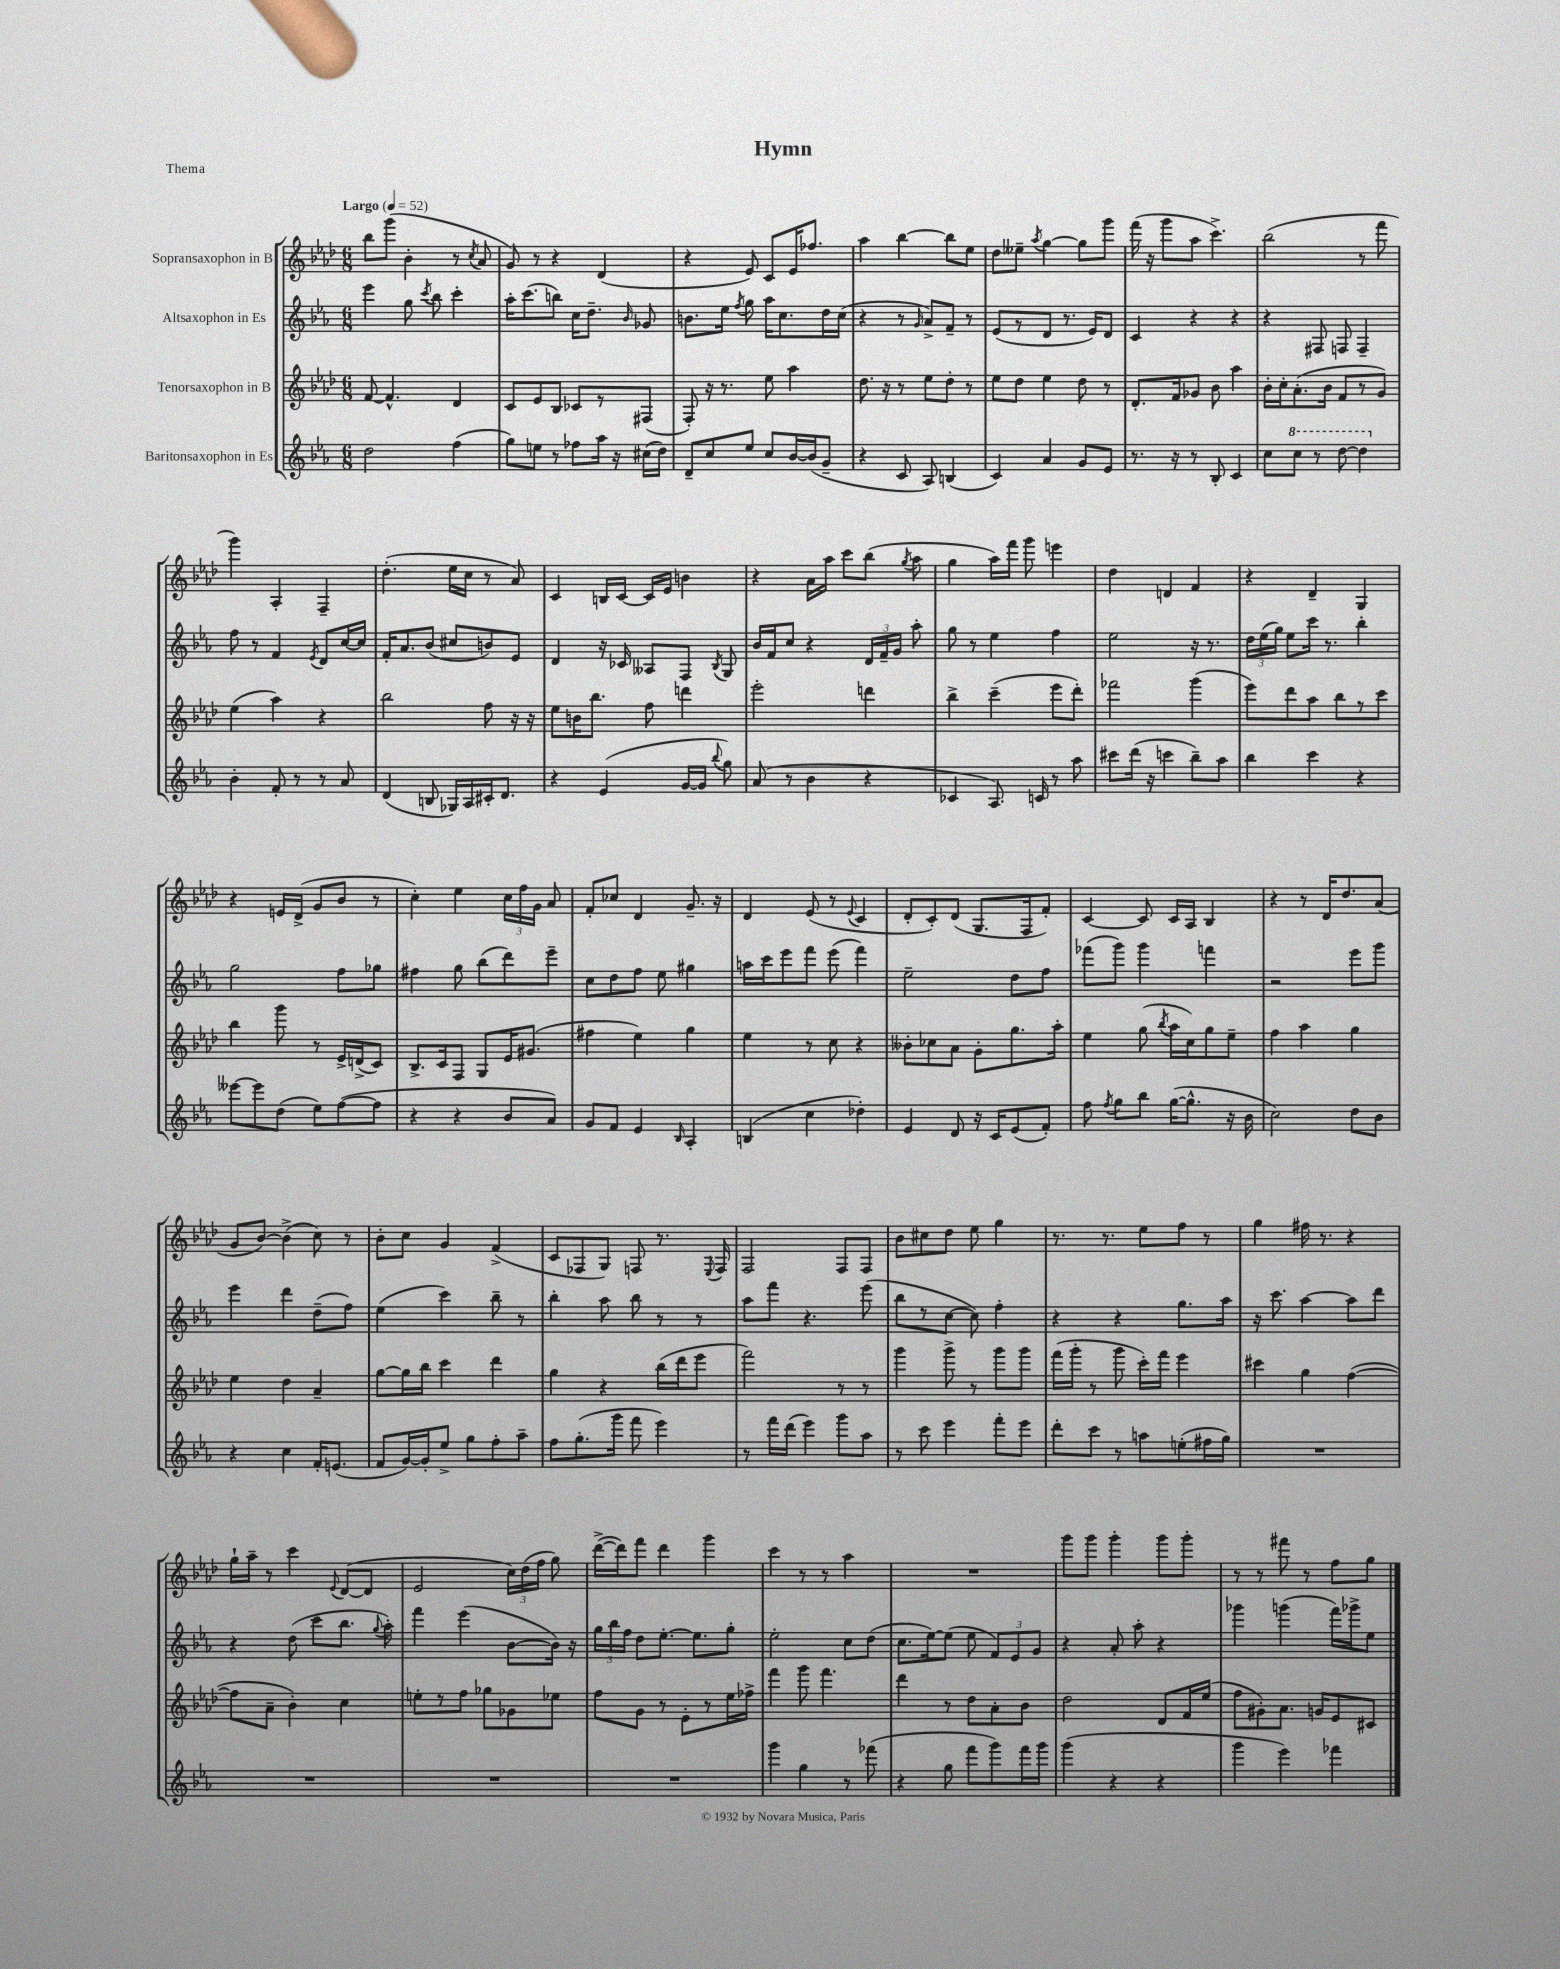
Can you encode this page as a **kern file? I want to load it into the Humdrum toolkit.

**kern	**kern	**kern	**kern
*part4	*part3	*part2	*part1
*staff4	*staff3	*staff2	*staff1
*I"Baritonsaxophon in Es	*I"Tenorsaxophon in B	*I"Altsaxophon in Es	*I"Sopransaxophon in B
*clefG2	*clefG2	*clefG2	*clefG2
*k[b-e-a-]	*k[b-e-a-d-]	*k[b-e-a-]	*k[b-e-a-d-]
*M6/8	*M6/8	*M6/8	*M6/8
*MM52	*MM52	*MM52	*MM52
=1	=1	=1	=1
!	!	!	!LO:TX:a:B:t=Largo
2dd\	[8f/	4eee-\	8bb-\L
.	4.f^^/]	.	(8ggg\J
.	.	8gg\	4b-'\
.	.	8qccc/	.
.	.	8bb-\	.
(4ff\	4d-/	4ccc'\	8r
.	.	.	8qcc/
.	.	.	8a-/
=2	=2	=2	=2
8gg\L)	8c/L	16aa-'\KL	8g/)
.	.	(8.ccc\	.
8een\J	8e-/	.	8r
8r	8B-/J	8bbn\J)	4r
8ff-X\L	8c-X/L	16cc\KL	.
.	.	8.dd~\J	.
16aa-\Jk	8r	.	(4d-/
16r	.	.	.
.	.	16qqb-/	.
(16cc#X\LL	(8F#X/J	8g-X/	.
16dd\JJ)	.	.	.
=3	=3	=3	=3
8d~/L	8F'/)	8.bn\L	4r
8cc/	16r	.	.
.	8.r	16ee-\Jk	.
.	.	8qff/	.
8ee-/J	.	8gg\	8e-/)
8cc/L	8ee-\	16aa-\KL	8c/L
.	.	8.cc\	.
[16b-/L	4aa-\	.	16e-/K
(16b-/J]	.	.	8.ff-X/J
8g~/J	.	16dd\L	.
.	.	(16cc\JJ	.
=4	=4	=4	=4
4r	8.dd-\	4r	4aa-\
.	16r	.	.
8c/	8r	8r	[4bb-\
.	.	16qqg/	.
8A-/)	8ee-\L	8a-^/L)	.
(4Bn/	8dd-'\J	8f~/J	8bb-\L]
.	8r	8r	8ee-\J
=5	=5	=5	=5
4c/)	8ee-\L	(8e-/L	8dd-\L
.	8dd-\J	8r	8ee--X~\J
.	.	.	8qaa-/
4a-/	4ee-\	8d/J	[4gg\
.	.	8.r	.
8g/L	8dd-\	.	8gg\L]
.	.	16e-/KL)	.
8e-/J	8r	8d/J	8ggg\J
=6	=6	=6	=6
8.r	8.d-'/L	4c/	(16fff\
.	.	.	16r
.	.	.	8ggg\L
16r	16f/k	.	.
8r	8g-X/J	4r	8aa-\J
8B-'/	8b-\	.	4.ccc^\)
4c/	4aa-\	4r	.
=7	=7	=7	=7
8cc\L	16b-'\LL	4r	(2bb-\
.	16cc'\J	.	.
*8va	*	*	*
8ccc\J	(8.a-'\	.	.
8r	.	8F#X/	.
.	16b-\Jk	.	.
[8ddd\	8f/L	8Fn/	.
4ddd\]	8r	4F~/	8r
.	8g/J)	.	8fff\
!!LO:LB:g=z
=8	=8	=8	=8
*X8va	*	*	*
4b-'\	(4ee-\	8ff\	4ggg\)
.	.	8r	.
8f'/	4aa-\)	4f/	4A-'/
8r	.	.	.
.	.	8qe-/	.
8r	4r	8d/L	4F~/
8a-/	.	[16cc/L	.
.	.	16cc/JJ]	.
=9	=9	=9	=9
(4d/	2bb-\	16f'/KL	(4.dd-'\
.	.	8.a-/	.
8Bn/	.	(8b-/J	.
16G-X/LL)	.	8cc#X/L	16ee-\LL
16A-/	.	.	16cc\JJ
16c#X'/J	8ff\	8bn/)	8r
8.d/J	.	.	.
.	16r	8e-/J	8a-/)
.	16r	.	.
=10	=10	=10	=10
4r	8ee-\L	4d/	4c/
.	16bn\K	.	.
.	8.bb-\J	.	.
(4e-/	.	16r	16Bn/LL
.	.	16c-X/	[16c/JJ
.	8ff\	8A--X/L	16c/LL]
.	.	.	16e-/JJ
[16g/LL	4dddn\	8F/J	4bn\
16g/JJ]	.	.	.
8qqbb-/	.	8qB-/	.
8gg\)	.	8G/	.
=11	=11	=11	=11
(8a-/	2eee-'\	16b-/LL	4r
.	.	16f/J	.
8r	.	8cc/J	.
4b-\	.	4r	16a-\LL
.	.	.	16aa-\JJ
.	.	.	8ccc\L
4r	4dddn\	24d/LL	(8bb-\J
.	.	24f~/	.
.	.	24g/JJ	.
.	.	.	8qgg/
.	.	8aa-'\	8aa-\
=12	=12	=12	=12
4c-X/	4bb-^\	8gg\	4gg\
.	.	8r	.
8.A-/)	(4ccc~\	4ee-\	16aa-\LL)
.	.	.	16fff\JJ
.	.	.	8ggg\
16cn/	.	.	.
8r	8eee-\L	4ff\	4eeen\
8aa-\	8ddd-'\J)	.	.
=13	=13	=13	=13
8ccc#X\L	2fff-X\	2ee-\	4dd-\
(16ddd\Jk	.	.	.
16r	.	.	.
4cccn\	.	.	4dn/
8bb-~\L)	(4ggg\	16r	4f/
.	.	8.r	.
8aa-\J	.	.	.
=14	=14	=14	=14
4bb-\	8eee-\L)	24dd\LL	4r
.	.	(24ee-\	.
.	.	24gg\JJ)	.
.	8ddd-\	8ee-\L	.
4ccc\	8aa-\J	16ccc\Jk	4d-~/
.	.	8.r	.
.	8bb-\L	.	.
4r	8r	4bb-'\	4G/
.	8ccc\J	.	.
!!LO:LB:g=z
=15	=15	=15	=15
[8eee--X\L	4bb-\	2gg\	4r
8eee--\]	.	.	.
(8dd\J	8ggg\	.	16en/LL
.	.	.	(16d-^/JJ
8ee-\L)	8r	.	8g/L
([8ff\	16e-^/LL	8ff\L	8b-/J
.	(16dn^/J	.	.
8ff\J]	8c/J)	8gg-X\J	8r
=16	=16	=16	=16
4r	8.B-^/L	4ff#X\	4cc'\)
.	16c/k	.	.
4r	8F/J	8gg\	4ee-\
.	8G/L	(8bb-\L	.
8b-/L	16e-/K	8ddd\)	24cc\LL
.	.	.	24ff\
.	(8.g#X/J	.	.
.	.	.	24g\JJ
8a-/J)	.	8eee-~\J	8a-/
=17	=17	=17	=17
8g/L	4ff#X\	8cc\L	8f'/L
8f/J	.	8dd\	8cc-X/J
4e-/	4ee-\)	8ff\J	4d-/
.	.	8ee-\	.
16qqB-/	.	.	.
4A-'/	4gg\	4gg#X\	8.g~/
.	.	.	16r
=18	=18	=18	=18
(4Bn/	4ee-\	16aan\LL	4d-/
.	.	16ccc\J	.
.	.	8eee-\	.
4cc\	8r	8fff\J	(8e-/
.	8cc\	(8eee-\	8r
.	.	.	8qqe-/
4dd-X'\)	4r	4fff\)	4c/
=19	=19	=19	=19
4e-/	8b--X'\L	2ee-~\	8d-'/L
.	8cc-X\	.	8c'/)
8d/	8a-\J	.	(8d-/J
16r	8g'\L	.	8.G/L
16c/KL	.	.	.
(8e-/	8.gg\	8dd\L	.
.	.	.	16F/k
8f'/J)	.	8ff\J	8f'/J)
.	16aa-'\Jk	.	.
=20	=20	=20	=20
8ff\	4ee-\	(8fff-X\L	[4c/
8qff/	.	.	.
8gg\L	.	8ggg\J)	.
8bb-\J	(8gg\	4ggg\	8c/]
.	8qbb-/	.	.
([16gg\KL	16aa-\LL	.	16c/LL
8.gg^^\J]	16cc\J)	.	16A-/JJ
.	8gg\	4fffn\	4B-/
16r	8ee-~\J	.	.
16b-\	.	.	.
=21	=21	=21	=21
2cc\)	4ff\	2r	4r
.	4aa-\	.	8r
.	.	.	16d-/KL
.	.	.	8.dd-/
8dd\L	4gg\	8eee-\L	.
8b-\J	.	8ggg\J	(8a-/J
!!LO:LB:g=z
=22	=22	=22	=22
4r	4ee-\	4eee-\	8g/L
.	.	.	[8b-/J)
4cc\	4dd-\	4ddd\	(4b-^\]
16f'/KL	4a-~/	(8dd~\L	8cc\)
(8.en/J	.	.	.
.	.	8ff\J)	8r
=23	=23	=23	=23
8f/L	[8gg\L	(4ee-\	8b-'\L
[16g/L)	16gg\L]	.	8cc\J
16g'/J]	16bb-\JJ	.	.
8ee-^/J	4ccc\	4ccc\)	4g/
8gg\L	.	.	.
8ff'\	4ddd-\	8bb-~\	(4f^/
8aa-~\J	.	8r	.
=24	=24	=24	=24
8ff\L	4gg\	4bb-'\	8c/L
(8.gg'\	.	.	8F-X/
.	4r	8aa-\	8G/J)
16ggg\Jk	.	.	.
8fff\	.	8bb-\	8Fn/
4eee-\)	(16bb-\LL	8r	8.r
.	16ddd-\J	.	.
.	8eee-\J	8r	.
.	.	.	8qqE-/
.	.	.	16F/
=25	=25	=25	=25
8r	2fff\)	8aa-\L	2F/
16fff\LL	.	8fff\J	.
(16ddd\JJ	.	.	.
4eee-\)	.	4.r	.
8ggg\L	8r	.	8F/L
8aa-\J	8r	(8eee-\	8F/J
=26	=26	=26	=26
8r	4ggg\	8bb-\L	8b-\L
8ccc\	.	8r	8cc#X\
4eee-\	8ggg^\	[8cc\J	8dd-\J
.	8r	8cc\])	8ee-\
8fff'\L	8ggg\L	4ff'\	4gg\
8eee-\J	8ggg\J	.	.
=27	=27	=27	=27
8ddd'\L	(16fff\LL	4r	8.r
.	16ggg'\JJ	.	.
8ccc\J	8r	.	.
.	.	.	8.r
8r	8ggg\	4r	.
8aan\L	16ccc'\LL)	.	8ee-\L
.	16fff\JJ	.	.
(8een'\	4eee-\	8.gg\L	8ff\J
16ff#X\L	.	.	8r
16gg\JJ)	.	16aa-\Jk	.
=28	=28	=28	=28
2.r	4ccc#X\	16r	4gg\
.	.	8.ccc\	.
.	4gg\	[4aa-\	16ff#X\
.	.	.	8.r
.	([4ff\	8aa-\L]	4r
.	.	8ddd\J	.
!!LO:LB:g=z
=29	=29	=29	=29
2.r	8ff\L]	4r	16gg`\LL
.	.	.	16aa-~\JJ
.	8a-~\J	.	8r
.	4b-'\)	(8dd\	4ccc\
.	.	8ccc\L	.
.	.	.	8qqe-/
.	4cc\	8.bb-\J	([8d-/L
.	.	.	8d-/J]
.	.	8qqgg/	.
.	.	16aa-'\)	.
=30	=30	=30	=30
2.r	8een'\L	4fff\	2e-/
.	8r	.	.
.	8ff\J	(4eee-\	.
.	8gg-X\L	.	.
.	8g-X\	[8b-\L	24cc\LL)
.	.	.	(24dd-\
.	.	.	24ff\JJ
.	8ee-X\J	16b-\Jk])	8gg\)
.	.	16r	.
=31	=31	=31	=31
2.r	8ff\L	24gg\LL	([16ddd-^\LL
.	.	24bb-\	.
.	.	.	16ddd-\J])
.	.	24ff\JJ	.
.	8g\J	8dd\L	8fff\J
.	8r	[8.ee-'\J	4ddd-\
.	8e-'\L	.	.
.	.	8.ee-\L]	.
.	8r	.	4ggg\
.	16ee-\L	8gg'\J	.
.	16ff-X^\JJ	.	.
=32	=32	=32	=32
4ggg\	4fff\	2ee-'\	4ccc\
4gg\	8ggg\	.	8r
.	4.fff\	.	8r
8r	.	8cc\L	4aa-\
(8fff-X\	.	(8dd\J	.
=33	=33	=33	=33
4r	4ddd-\	8.cc\L	2.r
.	.	[16ee-\k)	.
8gg\	8r	(8ee-\J]	.
8fff\L	8dd-\L	8ee-\	.
8ggg\)	8a-'\	12f/L)	.
.	.	12e-/	.
16fff\L	8b-\J	.	.
.	.	12g/J	.
16ggg\JJ	.	.	.
=34	=34	=34	=34
(4ggg\	2dd-\	4r	8ggg\L
.	.	.	8ggg\J
4r	.	8a-'/	4ggg'\
.	.	8aa-'\	.
4r	8d-/L	4r	8ggg\L
.	16f/L	.	8ggg'\J
.	(16ee-/JJ	.	.
=35	=35	=35	=35
4ggg\	8ff\L	4ggg-X\	8r
.	8g#X'\)	.	8r
4eee-\)	8.a-\J	(4gggn\	8fff#X\
.	.	.	8r
.	16gn/KL	.	.
4fff-X\	8e-/	16fff\LL)	8ff\L
.	.	16ggg-X^\J	.
.	8c#X/J	8ee-\J	8gg\J
==	==	==	==
*-	*-	*-	*-
